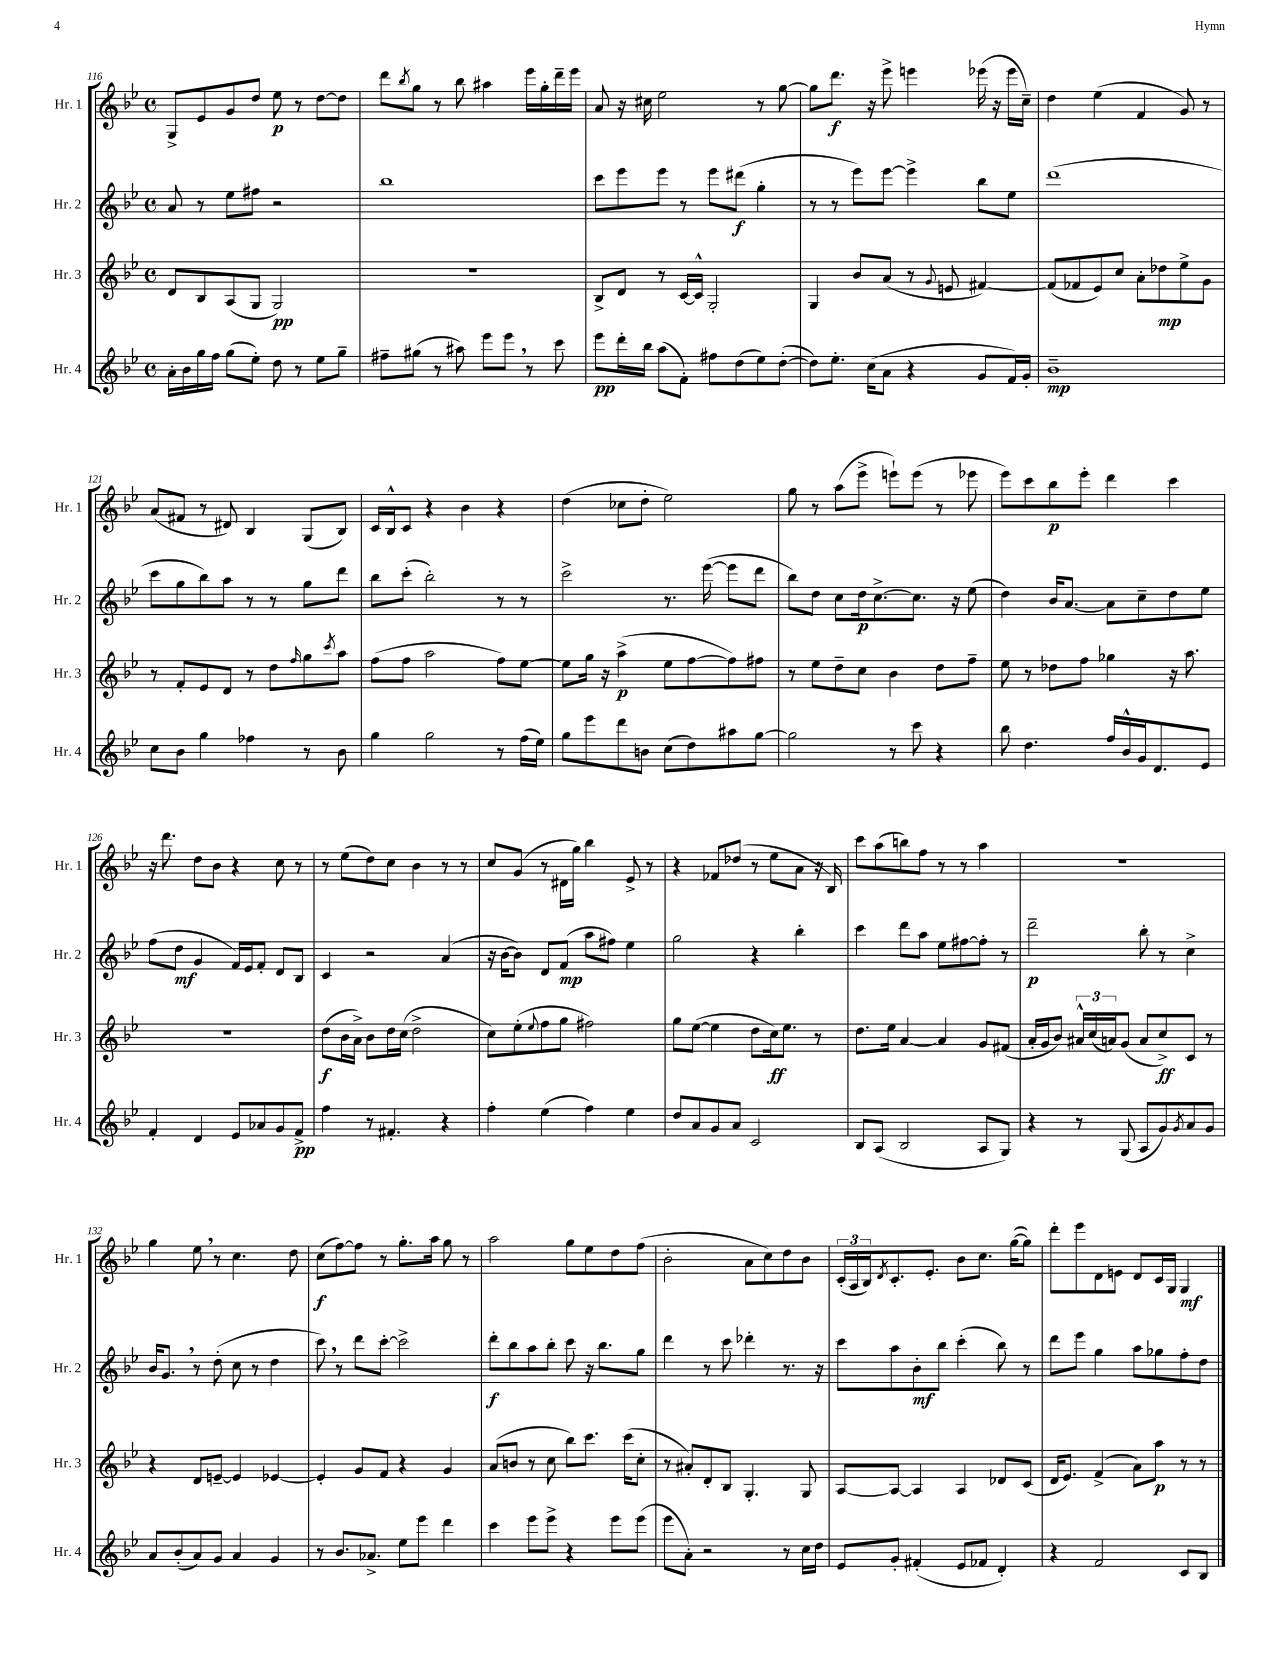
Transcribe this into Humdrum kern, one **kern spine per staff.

**kern	**dynam	**kern	**dynam	**kern	**dynam	**kern	**dynam
*part4	*part4	*part3	*part3	*part2	*part2	*part1	*part1
*staff4	*staff4	*staff3	*staff3	*staff2	*staff2	*staff1	*staff1
*I"Hr. 4	*	*I"Hr. 3	*	*I"Hr. 2	*	*I"Hr. 1	*
*I'Hr. 4	*	*I'Hr. 3	*	*I'Hr. 2	*	*I'Hr. 1	*
*clefG2	*	*clefG2	*	*clefG2	*	*clefG2	*
*k[b-e-]	*	*k[b-e-]	*	*k[b-e-]	*	*k[b-e-]	*
*M4/4	*	*M4/4	*	*M4/4	*	*M4/4	*
*met(c)	*	*met(c)	*	*met(c)	*	*met(c)	*
=116	=116	=116	=116	=116	=116	=116	=116
16a'\LL	.	8d/L	.	8a/	.	8G^/L	.
16b-\	.	.	.	.	.	.	.
16gg\	.	8B-/	.	8r	.	8e-/	.
16ff\JJ	.	.	.	.	.	.	.
(8gg\L	.	(8A/	.	8ee-\L	.	8g/	.
8ee-'\J)	.	8G/J	.	8ff#X\J	.	8dd/J	.
8dd\	.	2G/)	pp	2r	.	8ee-\	p
8r	.	.	.	.	.	8r	.
8ee-\L	.	.	.	.	.	[8dd\L	.
8gg~\J	.	.	.	.	.	8dd\J]	.
=117	=117	=117	=117	=117	=117	=117	=117
8ff#X~\L	.	1r	.	1bb-	.	8ddd\L	.
.	.	.	.	.	.	8qbb-/	.
(8gg#X\J	.	.	.	.	.	8gg\J	.
8r	.	.	.	.	.	8r	.
8aa#X\)	.	.	.	.	.	8bb-\	.
8eee-\L	.	.	.	.	.	4aa#X\	.
8eee-,\J	.	.	.	.	.	.	.
8r	.	.	.	.	.	16eee-\LL	.
.	.	.	.	.	.	16gg'\	.
8ccc\	.	.	.	.	.	16ddd~\	.
.	.	.	.	.	.	16eee-\JJ	.
=118	=118	=118	=118	=118	=118	=118	=118
8eee-\L	pp	8B-^/L	.	8ccc\L	.	8a/	.
16ddd'\L	.	8d/J	.	8eee-\	.	16r	.
16bb-\JJ	.	.	.	.	.	16cc#X\	.
(8aa\L	.	8r	.	8eee-\J	.	2ee-\	.
8f'\J)	.	[16c/LL	.	8r	.	.	.
.	.	16c^^/JJ]	.	.	.	.	.
8ff#X\L	.	2G'/	.	8eee-\L	.	.	.
(8dd\	.	.	.	(8ddd#X\J	f	.	.
8ee-\)	.	.	.	4gg'\	.	8r	.
([8dd'\J	.	.	.	.	.	[8gg\	.
=119	=119	=119	=119	=119	=119	=119	=119
8dd\L])	.	4G/	.	8r	.	8gg\L]	.
8.ee-'\J	.	.	.	8r	.	8.ddd\J	f
.	.	8b-/L	.	8eee-\L)	.	.	.
(16cc\KL	.	.	.	.	.	16r	.
8a\J	.	(8a/J	.	[8eee-\J	.	8eee-^\	.
4r	.	8r	.	4eee-^\]	.	4eeen\	.
.	.	8qqg/	.	.	.	.	.
.	.	8en/	.	.	.	.	.
8g/L	.	[4f#X/)	.	8bb-\L	.	(16eee-X\	.
.	.	.	.	.	.	16r	.
16f/L)	.	.	.	8ee-\J	.	16eee-\LL	.
16g'/JJ	.	.	.	.	.	16cc~\JJ)	.
=120	=120	=120	=120	=120	=120	=120	=120
1b-~	mp	(8f#/L]	.	(1ddd	.	4dd\	.
.	.	8f-X/	.	.	.	.	.
.	.	8e-/)	.	.	.	(4ee-\	.
.	.	8cc/J	.	.	.	.	.
.	.	8a'\L	.	.	.	4f/	.
.	.	8dd-X\	mp	.	.	.	.
.	.	8ee-^\	.	.	.	8g/)	.
.	.	8g\J	.	.	.	8r	.
!!LO:LB:g=z
=121	=121	=121	=121	=121	=121	=121	=121
8cc\L	.	8r	.	8ccc\L	.	(8a/L	.
8b-\J	.	8f'/L	.	8gg\	.	8f#X/J	.
4gg\	.	8e-/	.	8bb-\)	.	8r	.
.	.	8d/J	.	8aa\J	.	8d#X/)	.
4ff-X\	.	8r	.	8r	.	4B-/	.
.	.	8dd\L	.	8r	.	.	.
.	.	16qqff/	.	.	.	.	.
8r	.	8gg\	.	8gg\L	.	(8G/L	.
.	.	8qccc/	.	.	.	.	.
8b-\	.	8aa\J	.	8ddd\J	.	8B-/J)	.
=122	=122	=122	=122	=122	=122	=122	=122
4gg\	.	(8ff\L	.	8bb-\L	.	16c/LL	.
.	.	.	.	.	.	16B-^^/J	.
.	.	8ff\J	.	(8ccc'\J	.	8c/J	.
2gg\	.	2aa\	.	2bb-'\)	.	4r	.
.	.	.	.	.	.	4b-\	.
8r	.	8ff\L)	.	8r	.	4r	.
(16ff\LL	.	[8ee-\J	.	8r	.	.	.
16ee-\JJ)	.	.	.	.	.	.	.
=123	=123	=123	=123	=123	=123	=123	=123
8gg\L	.	8ee-\L]	.	2ccc^\	.	(4dd\	.
8eee-\	.	16gg\Jk	.	.	.	.	.
.	.	16r	.	.	.	.	.
8ddd\	.	(4aa^\	p	.	.	8cc-X\L	.
8bn\J	.	.	.	.	.	8dd'\J	.
(8cc\L	.	8ee-\L	.	8.r	.	2ee-\)	.
8dd\)	.	[8ff\	.	.	.	.	.
.	.	.	.	([16eee-\	.	.	.
8aa#X\	.	8ff\])	.	8eee-\L]	.	.	.
[8gg\J	.	8ff#X\J	.	8ddd\J	.	.	.
=124	=124	=124	=124	=124	=124	=124	=124
2gg\]	.	8r	.	8bb-\L)	.	8gg\	.
.	.	8ee-\L	.	8dd\J	.	8r	.
.	.	8dd~\	.	8cc\L	.	(8aa\L	.
.	.	8cc\J	.	16dd\k	p	8eee-^\J	.
.	.	.	.	[8.cc^\	.	.	.
8r	.	4b-\	.	.	.	8eeen`\L)	.
8ccc\	.	.	.	8.cc\J]	.	(8eee\J	.
4r	.	8dd\L	.	.	.	8r	.
.	.	.	.	16r	.	.	.
.	.	8ff~\J	.	(8ee-\	.	8eee-X\	.
=125	=125	=125	=125	=125	=125	=125	=125
8bb-\	.	8ee-\	.	4dd\)	.	8eee-\L)	.
4.dd\	.	8r	.	.	.	8ccc\	.
.	.	8dd-X\L	.	16b-/KL	.	8bb-\	p
.	.	.	.	[8.a/J	.	.	.
.	.	8ff\J	.	.	.	8eee-'\J	.
16ff/LL	.	4gg-X\	.	8a\L]	.	4ddd\	.
16b-^^/	.	.	.	.	.	.	.
16g/J	.	.	.	8cc~\	.	.	.
8.d/	.	.	.	.	.	.	.
.	.	16r	.	8dd\	.	4ccc\	.
.	.	8.aa\	.	.	.	.	.
8e-/J	.	.	.	8ee-\J	.	.	.
!!LO:LB:g=z
=126	=126	=126	=126	=126	=126	=126	=126
4f'/	.	1r	.	(8ff\L	.	16r	.
.	.	.	.	.	.	8.ddd\	.
.	.	.	.	8dd\J	mf	.	.
4d/	.	.	.	4g/	.	8dd\L	.
.	.	.	.	.	.	8b-\J	.
8e-/L	.	.	.	16f/LL)	.	4r	.
.	.	.	.	16e-/J	.	.	.
8a-X/	.	.	.	8f'/J	.	.	.
8g/	.	.	.	8d/L	.	8cc\	.
8f^/J	pp	.	.	8B-/J	.	8r	.
=127	=127	=127	=127	=127	=127	=127	=127
4ff\	.	(8dd\L	f	4c/	.	8r	.
.	.	16b-\L	.	.	.	(8ee-\L	.
.	.	16a^\JJ)	.	.	.	.	.
8r	.	8b-\L	.	2r	.	8dd\)	.
4.f#X'/	.	16dd\L	.	.	.	8cc\J	.
.	.	(16cc\JJ	.	.	.	.	.
.	.	2dd^\	.	.	.	4b-\	.
4r	.	.	.	(4a/	.	8r	.
.	.	.	.	.	.	8r	.
=128	=128	=128	=128	=128	=128	=128	=128
4ff'\	.	8cc\L)	.	16r	.	8cc/L	.
.	.	.	.	[16b-\KL	.	.	.
.	.	(8ee-'\	.	8b-\J])	.	(8g/J	.
.	.	8qqee-/	.	.	.	.	.
(4ee-\	.	8ff\	.	8d/L	.	8r	.
.	.	8gg\J	.	(8f/J	mp	16d#X\LL	.
.	.	.	.	.	.	16gg\JJ)	.
4ff\)	.	2ff#X\)	.	8aa\L	.	4bb-\	.
.	.	.	.	8ff#X\J)	.	.	.
4ee-\	.	.	.	4ee-\	.	8e-^/	.
.	.	.	.	.	.	8r	.
=129	=129	=129	=129	=129	=129	=129	=129
8dd/L	.	8gg\L	.	2gg\	.	4r	.
8a/	.	([8ee-\J	.	.	.	.	.
8g/	.	4ee-\]	.	.	.	8f-X/L	.
8a/J	.	.	.	.	.	(8dd-X/J	.
2c/	.	8dd\L	.	4r	.	8r	.
.	.	16cc\k)	ff	.	.	8ee-\L	.
.	.	8.ee-\J	.	.	.	.	.
.	.	.	.	4bb-'\	.	8a\J	.
.	.	8r	.	.	.	16r	.
.	.	.	.	.	.	16B-/)	.
=130	=130	=130	=130	=130	=130	=130	=130
8B-/L	.	8.dd\L	.	4ccc\	.	8ccc\L	.
(8A/J	.	.	.	.	.	(8aa\	.
.	.	16ee-\Jk	.	.	.	.	.
2B-/	.	[4a/	.	8ddd\L	.	8bbn\)	.
.	.	.	.	8aa\J	.	8ff\J	.
.	.	4a/]	.	8ee-\L	.	8r	.
.	.	.	.	[8ff#X\	.	8r	.
8A/L	.	8g/L	.	8ff#'\J]	.	4aa\	.
8G/J)	.	(8f#X/J	.	8r	.	.	.
=131	=131	=131	=131	=131	=131	=131	=131
4r	.	16a'/LL	.	2ddd~\	p	1r	.
.	.	16g/J	.	.	.	.	.
.	.	8b-/J)	.	.	.	.	.
8r	.	24a#X^^/LL	.	.	.	.	.
.	.	(24cc/	.	.	.	.	.
.	.	24an/J)	.	.	.	.	.
(8G/	.	(8g/J	.	.	.	.	.
8A/L	.	8a/L	.	8bb-'\	.	.	.
8g/)	.	8cc^/)	ff	8r	.	.	.
8qg/	.	.	.	.	.	.	.
8a/	.	8c/J	.	4cc^\	.	.	.
8g/J	.	8r	.	.	.	.	.
!!LO:LB:g=z
=132	=132	=132	=132	=132	=132	=132	=132
8a/L	.	4r	.	16b-/KL	.	4gg\	.
.	.	.	.	8.g,/J	.	.	.
(8b-'/	.	.	.	.	.	.	.
8a/)	.	8d/L	.	8r	.	8ee-,\	.
8g/J	.	[8en~/J	.	(8dd'\	.	8r	.
4a/	.	4e/]	.	8cc\	.	4.cc\	.
.	.	.	.	8r	.	.	.
4g/	.	[4e-X/	.	4dd\	.	.	.
.	.	.	.	.	.	8dd\	.
=133	=133	=133	=133	=133	=133	=133	=133
8r	.	4e-'/]	.	8ccc,\)	.	(8cc\L	f
8.b-/L	.	.	.	8r	.	[8ff\)	.
.	.	8g/L	.	8ddd\L	.	8ff\J]	.
8.a-X^/J	.	.	.	.	.	.	.
.	.	8f/J	.	[8ccc'\J	.	8r	.
8ee-\L	.	4r	.	2ccc^\]	.	8.gg'\L	.
8eee-\J	.	.	.	.	.	.	.
.	.	.	.	.	.	16aa\Jk	.
4ddd\	.	4g/	.	.	.	8gg\	.
.	.	.	.	.	.	8r	.
=134	=134	=134	=134	=134	=134	=134	=134
4ccc\	.	(8a/L	.	8ddd'\L	f	2aa\	.
.	.	8bn/J	.	8bb-\	.	.	.
8eee-\L	.	8r	.	8aa\	.	.	.
8eee-^\J	.	8cc\	.	8bb-'\J	.	.	.
4r	.	8bb-\L)	.	8ccc\	.	8gg\L	.
.	.	8.ccc\J	.	16r	.	8ee-\	.
.	.	.	.	8.bb-\L	.	.	.
8eee-\L	.	.	.	.	.	8dd\	.
.	.	(16ccc\KL	.	.	.	.	.
(8eee-\J	.	8cc'\J	.	8gg\J	.	(8ff\J	.
=135	=135	=135	=135	=135	=135	=135	=135
8eee-\L	.	8r	.	4ddd\	.	2b-'\	.
8a'\J)	.	8a#X'/L)	.	.	.	.	.
2r	.	8d'/	.	8r	.	.	.
.	.	8B-/J	.	8ccc\	.	.	.
.	.	4.G'/	.	4ddd-X'\	.	8a\L	.
.	.	.	.	.	.	8cc\)	.
8r	.	.	.	8.r	.	8dd\	.
16cc\LL	.	8G/	.	.	.	8b-\J	.
16dd\JJ	.	.	.	16r	.	.	.
=136	=136	=136	=136	=136	=136	=136	=136
8e-/L	.	[8A/L	.	8ccc\L	.	(24c'/LL	.
.	.	.	.	.	.	24A/	.
.	.	.	.	.	.	24B-/J)	.
.	.	.	.	.	.	8qd/	.
8g'/J	.	8A/J_	.	8aa\	.	8.c'/	.
(4f#X'/	.	4A/]	.	8b-'\	mf	.	.
.	.	.	.	.	.	8.e-'/J	.
.	.	.	.	8bb-\J	.	.	.
8e-/L	.	4A/	.	(4ccc'\	.	8b-\L	.
8f-X/J	.	.	.	.	.	8.cc\J	.
4d'/)	.	8d-X/L	.	8bb-\)	.	.	.
.	.	.	.	.	.	([16gg\KL	.
.	.	(8c/J	.	8r	.	8gg\J])	.
=137	=137	=137	=137	=137	=137	=137	=137
4r	.	16d/KL	.	8ddd\L	.	8ddd'\L	.
.	.	8.e-/J)	.	.	.	.	.
.	.	.	.	8eee-\J	.	8eee-\	.
2f/	.	(4f^/	.	4gg\	.	8d\	.
.	.	.	.	.	.	8en\J	.
.	.	8a\L)	.	8aa\L	.	8d/L	.
.	.	8aa\J	p	8gg-X\	.	16c/L	.
.	.	.	.	.	.	16G/JJ	.
8c/L	.	8r	.	8ff'\	.	4G/	mf
8B-/J	.	8r	.	8dd\J	.	.	.
==	==	==	==	==	==	==	==
*-	*-	*-	*-	*-	*-	*-	*-
